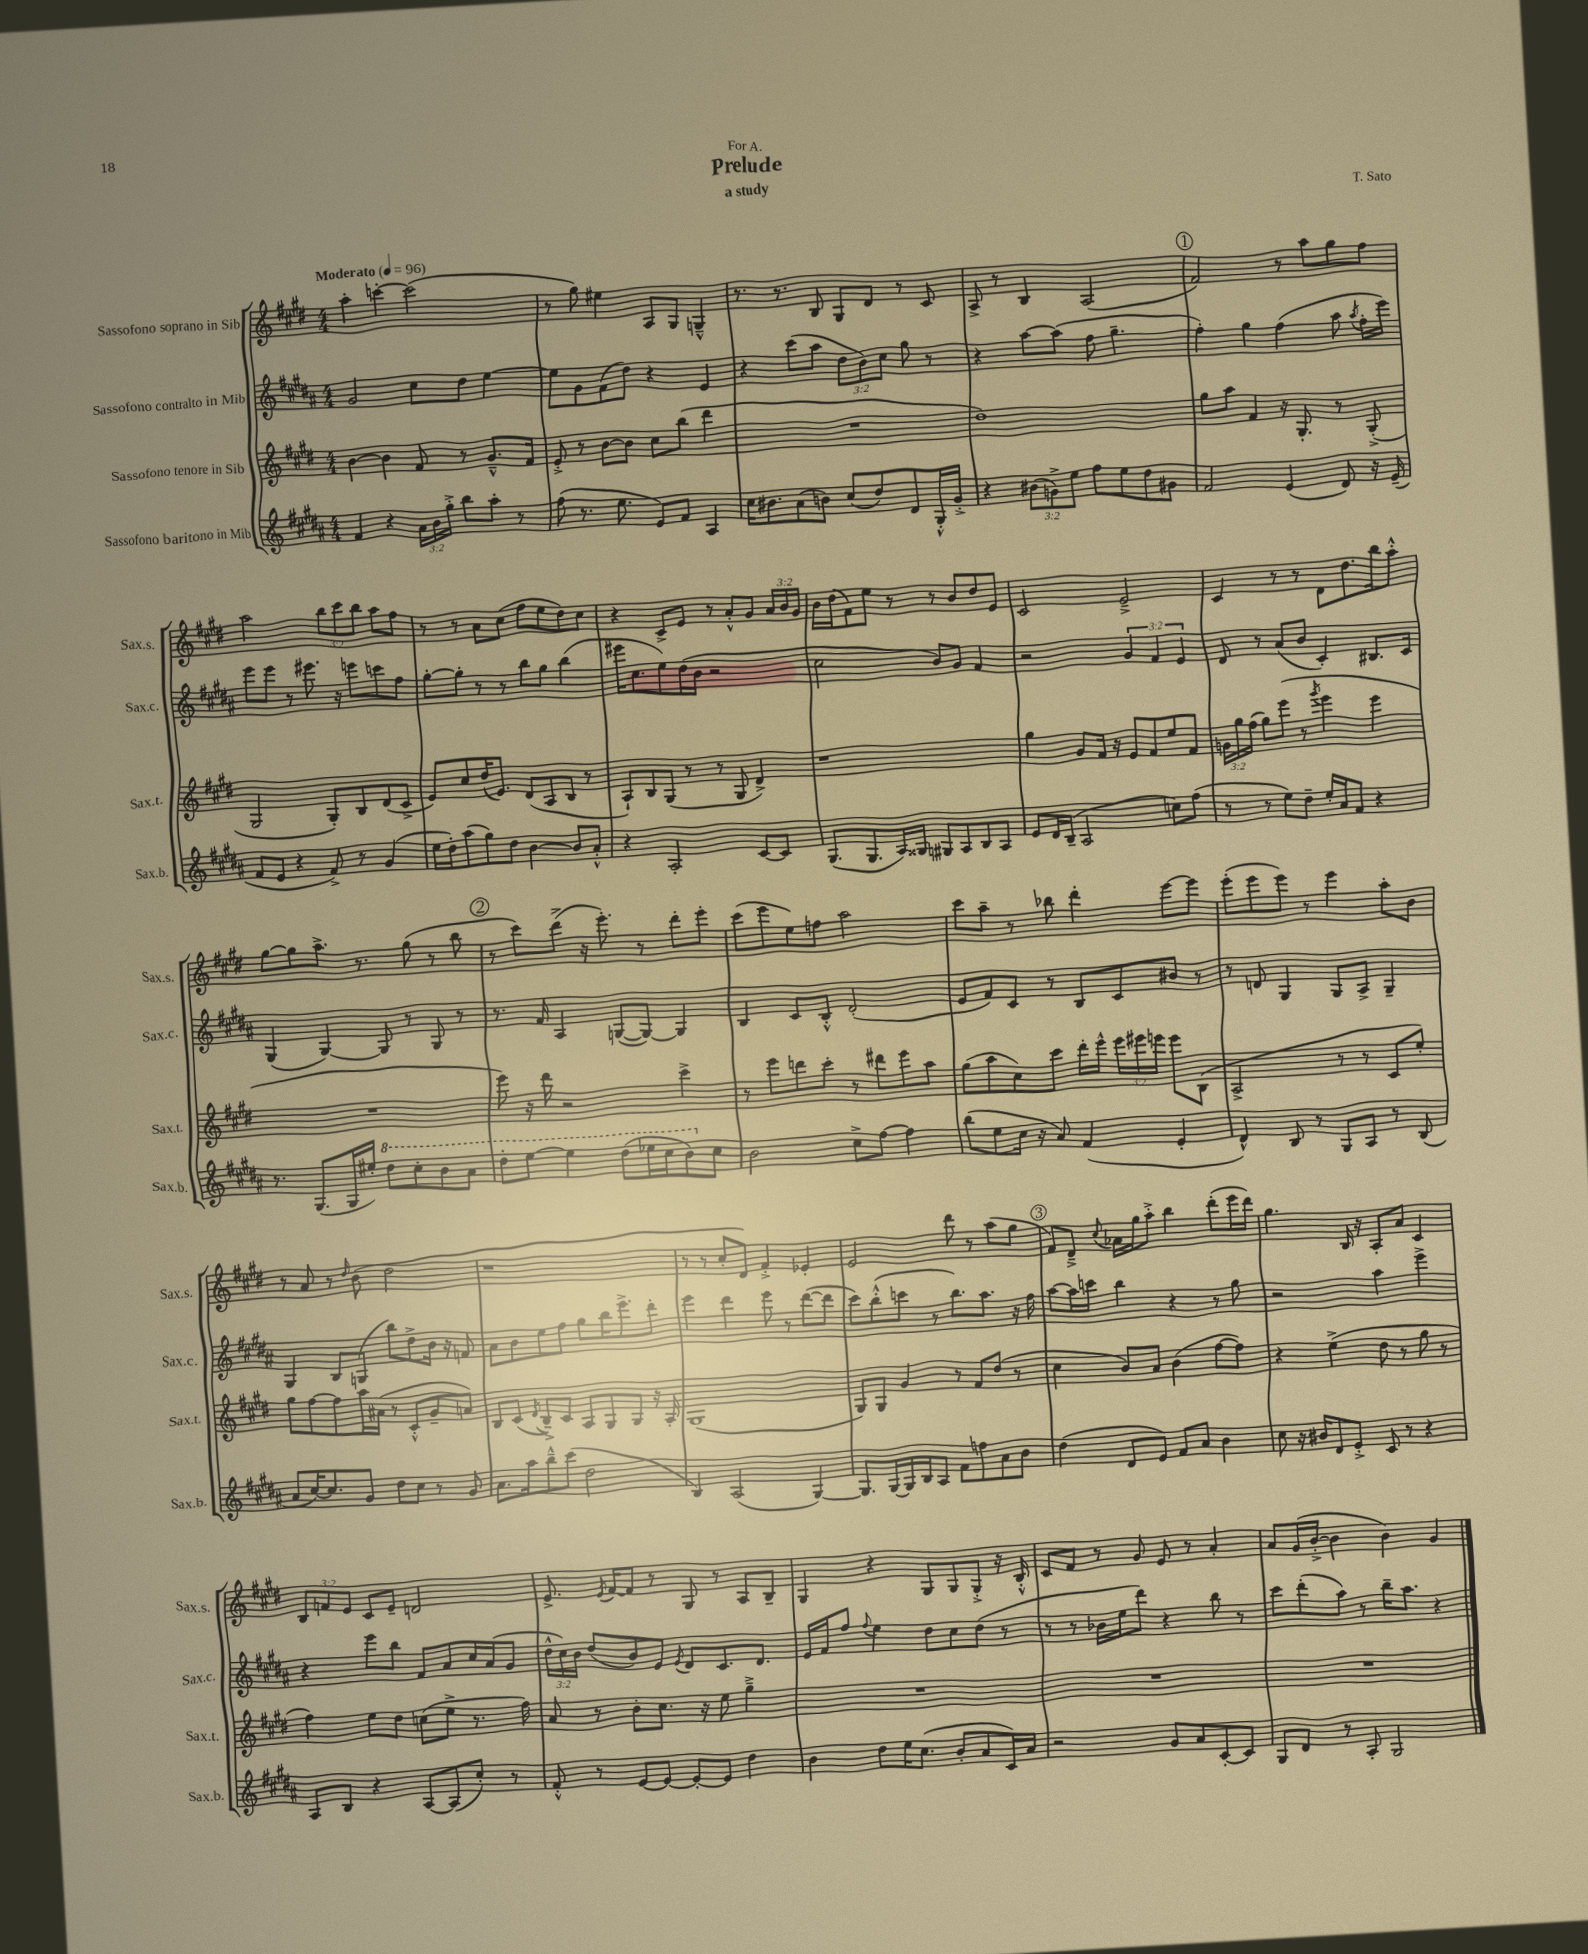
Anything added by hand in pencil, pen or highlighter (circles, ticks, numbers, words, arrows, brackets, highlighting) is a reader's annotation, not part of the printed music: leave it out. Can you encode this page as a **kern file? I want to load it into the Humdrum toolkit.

**kern	**kern	**kern	**kern
*part4	*part3	*part2	*part1
*staff4	*staff3	*staff2	*staff1
*I"Sassofono baritono in Mib	*I"Sassofono tenore in Sib	*I"Sassofono contralto in Mib	*I"Sassofono soprano in Sib
*I'Sax.b.	*I'Sax.t.	*I'Sax.c.	*I'Sax.s.
*clefG2	*clefG2	*clefG2	*clefG2
*k[f#c#g#d#a#]	*k[f#c#g#d#]	*k[f#c#g#d#a#]	*k[f#c#g#d#]
*M4/4	*M4/4	*M4/4	*M4/4
*MM96	*MM96	*MM96	*MM96
=1	=1	=1	=1
!	!	!	!LO:TX:a:B:t=Moderato
4f#/	[4b\	2g#/	4aa'\
4r	4b\]	.	[4cccn'\
24a#\LL	8f#/	8cc#\L	(2ccc\]
24b\	.	.	.
24gg#'^\JJ	.	.	.
8bb\L	8r	8dd#\J	.
8aa#'\J	8.g#~^^/L	[4ee\	.
8r	.	.	.
.	16f#/Jk	.	.
=2	=2	=2	=2
(8ff#\	8e'^/	8ee\L]	8r
8.r	8r	8g#\	8gg#\)
.	[8b\L	(8f#\	4ee#X\
8.ee\	.	.	.
.	8b\J]	8dd#\J)	.
8e/L)	8cc#\L	4r	8A/L
8f#/J	(8bb\J	.	8G#/J
4A#/	4ddd#\	4e/	4Gn~^^/
=3	=3	=3	=3
16cc#\KL	1r	4r	8.r
8.b#X\	.	.	.
.	.	.	8.r
(8a#\	.	(8ccc#\L	.
8bn\J)	.	8aa#\J	8B/
(8cc#/L	.	12dd#\L	8G#/L
.	.	12b\)	.
8dd#/)	.	.	8d#/J
.	.	12cc#\J	.
8d#/	.	8gg#\	8r
16G#'^^/L	.	8r	8c#/
16g#'^/JJ	.	.	.
=4	=4	=4	=4
4r	1dd#)	4r	8A^/
.	.	.	8r
(12b#X\L	.	[8aa#\L	4B/
12gn^\)	.	.	.
.	.	(8aa#\J]	.
12ee\J	.	.	.
8ff#\L	.	8ff#\	(2A/
8ee\	.	4.gg#~\	.
8dd#\	.	.	.
8g#X\J	.	.	.
!!LO:REH:place=s1:t=1
=5	=5	=5	=5
2f#/	8gg#\L	4ff#'\)	2f#/)
.	8aa\J	.	.
.	4f#/	4gg#\	.
(4e/	16r	(4ff#\	8r
.	8.G#'/	.	.
.	.	.	8aa\L
8d#/)	8r	8aa#\	8gg#\
.	.	8qaa#/	.
16r	(8G#'^/	16ff#'\LL	8ff#\J
(16e~/	.	16eee\JJ)	.
!!LO:LB:g=z
=6	=6	=6	=6
8f#/L	2G#/	8eee\L	2aa\
8e/J	.	8eee\J	.
4r	.	8r	.
.	.	8.eee#X\	.
8f#^/)	8G#'/L)	.	12bb\L
.	.	16r	.
.	.	.	12ccc#\
8r	8B/	8eeen\L	.
.	.	.	12bb\J
(4g#/	(8d#/	8cccn\	8aa\L
.	8c#^/J	8ff#\J	8ff#\J
=7	=7	=7	=7
16ee\LL	8e/L)	[8gg#'\L	8r
16dd#'\J)	.	.	.
(8aa#\	8cc#/	8gg#'\J]	8r
8gg#\)	(16dd#/K	8r	8a\L
.	8.e/J)	.	.
8dd#\J	.	8r	(8cc#\J
[4b\	(8d#/L	8bb\L	8ff#\L
.	8A/	8gg#\J	8ee\
8b/L]	8B/J	(4bb\	8dd#\)
8a#'^^/J	8r	.	8cc#\J
=8	=8	=8	=8
4r	8A`/L)	16eee#X\KL	4r
.	.	8.cc#\	.
.	8B/	.	.
2A#'/	(8G#/J	8ee\)	8c#^/L
.	8r	(16dd#\L	8e/J
.	.	16b\JJ	.
.	8r	2r	8r
.	8G#/	.	8a'^^/L
[8c#/L	4d#^/)	.	8g#/J
8c#/J]	.	.	24a/LL
.	.	.	24b/
.	.	.	24g#/JJ
=9	=9	=9	=9
(8.G#/L	1r	2cc#\	16b\LL
.	.	.	(16dd#\J
.	.	.	8f#\)
8.G#/	.	.	.
.	.	.	8ee\J
16A#/L)	.	.	8r
16G##X/JJ	.	.	.
8G#X/L	.	8b/L)	8r
8A#/	.	8g#/J	8b/L
8B/	.	4f#/	8dd#/
8A#/J	.	.	8e/J
=10	=10	=10	=10
8e/L	4gg#\	2r	2c#/
16d#/L	.	.	.
(16B~/JJ	.	.	.
2A#/	8g#/L	.	.
.	16f#/Jk	.	.
.	16r	.	.
.	8e/L	6g#/	2e~^/
.	8f#/	.	.
.	.	6f#/	.
8ccn\L)	8ee/	.	.
.	.	6e/	.
(8ff#\J	8f#/J	.	.
=11	=11	=11	=11
8r	24gn\LL	8d#/	4c#/
.	24gg#\	.	.
.	(24ff#\JJ	.	.
8r	8gg#\L)	8r	.
8ee\L)	(8eee\J	(8a#/L	8r
8dd#~\J	8r	8b/J	8r
.	8qggg#/	.	.
16ee'/LL	4eee\	4c#'/)	8d#\L
16a#/J	.	.	.
8f#/J	.	.	8.dd#\
4r	4eee\	8.B#X/L	.
.	.	.	16bb\k
.	.	.	8aa'^^\J
.	.	16c#/Jk	.
!!LO:LB:g=z
=12	=12	=12	=12
8.r	1r	(4G#/	[8gg#\L
.	.	.	8gg#\]
(8.G#/L	.	.	.
.	.	[4G#/)	8.aa^\J
16G#/L	.	.	.
16ee#X'/JJ)	.	.	8.r
*8va	*	*	*
8ddd#\L	.	8G#/]	.
8ccc#'\	.	8r	(8gg#\
8bb\	.	8G#/	8r
8aa#\J	.	8r	8bb\
!!LO:REH:place=s1:t=2
=13	=13	=13	=13
8ddd#'\L	8eee\)	8.r	8r
[8eee\J	16r	.	8ccc#\L)
.	16ddd#\	16f#/	.
4eee\]	2r	4A#/	(8ddd#^\J
.	.	.	16r
.	.	.	8.eee'\)
(8ddd#\L	.	([8Gn/L	.
16eee-X\L	.	8G/J_)	8r
16ccc#\J	.	.	.
8bb\)	4ccc#^\	4G/]	8ddd#'\L
*X8va	*	*	*
8cc#\J	.	.	8eee'\J
=14	=14	=14	=14
2b\	8r	4B/	(8ccc#\L
.	8eee\L	.	8eee\
.	8dddn\	8c#/L	8ee\)
.	8ccc#'\J	8B'^^/J	8ffn\J
8cc#^\L	8r	(2d#'/	2aa\
[8ff#\J	8ddd#X\L	.	.
4ff#\]	8eee\	.	.
.	8aa\J	.	.
=15	=15	=15	=15
(8bb\L	(8gg#\L	8e/L	8ccc#\L
8ee\	8aa\	8f#/)	8aa~\J
16cc#\Jk	8cc#\)	8c#/J	8r
16r	.	.	.
8a#/)	8ccc#\J	8r	8bb-X\
(4f#/	16ddd#'\LL	8B/L	4ddd#'\
.	16eee^^\JJ	.	.
.	24eee\LL	8c#/	.
.	24eee#X\	.	.
.	24eeen\JJ	.	.
4e'/	8eee\L	8b#X/J	[8eee\L
.	(8B\J	8r	8eee\J]
=16	=16	=16	=16
4d#^^/)	2A^/	8r	(8eee'\L
.	.	8dn/	8eee\
8B/	.	4G#/	8eee\J)
8r	.	.	8r
8G#/L	8r	8G#/L	4eee\
8A#/J	8r	8A#^/J	.
8r	8c#/L	4G#~/	8aa'\L
(8B/	8ee'/J)	.	8b\J
!!LO:LB:g=z
=17	=17	=17	=17
8a#/L	8gg#\L	4G#/	8r
[16cc#/K)	[8ff#\	.	8a/
8.cc#/]	.	.	.
.	8ff#\]	8B/L	8r
.	.	.	16qqdd#/
8g#/J	16aa\L	(8Gn/J	(8b\
.	(16a#X\JJ	.	.
8dd#\L	8r	8bb\L)	2dd#\
8cc#\J	8c#'^^/L	8dd#^\	.
8r	8g#~/	16b\Jk	.
.	.	16r	.
8g#/	8an/J)	8fn/	.
=18	=18	=18	=18
8.a#\L	8B/L	8a#\L	1r
.	(8c#/J	8b\	.
16aa#\k	.	.	.
.	8qd#/	.	.
8bb~^^\	8B~^/L)	8ee\	.
(8ccc#\J	8c#/J	8ff#\J	.
2dd#\	8A/L	8gg#\L	.
.	8G#/	16bb\K	.
.	.	8.eee^\	.
.	8G#/J	.	.
.	16r	8ddd#'\J	.
.	16A'/	.	.
=19	=19	=19	=19
4B/)	(1G#	4eee\	8r
.	.	.	8r
(2A#/	.	4ddd#\	8cc#'/L
.	.	.	8d#/J)
.	.	8eee\	4f#'^/
.	.	8r	.
[4G#/)	.	([8ddd#\L	4e-X'/
.	.	8ddd#\J]	.
=20	=20	=20	=20
8.G#/L]	8G#/L)	8ccc#\L)	2e/
.	8G#/J	(8bb'^^\	.
[16G#/L	.	.	.
16G#/]	4g#/	8cccn\J	.
16B/J	.	.	.
8A#/J	.	8r	.
8f#\L	8r	8.bb\L)	8ddd#\
8ffn\	8f#/L	.	8r
.	.	8.aa#\J	.
8a#\	(8dd#/J	.	(8aa\L
8b\J	8r	16r	8gg#\J
.	.	16ff#\	.
!!LO:REH:place=s1:t=3
=21	=21	=21	=21
(4dd#\	4cc#\	[8aa#\L	8f#/L)
.	.	16aa#\L]	8d#~^/J
.	.	16cccn\JJ	.
.	.	.	8qqcc#/
8d#/L	8b/L)	4bb\	16a-X\LL
.	.	.	16gg#\J
8e/J)	8a/J	.	8aa'^\J
8f#/L	(4b\	4r	4bb\
8a#/J	.	.	.
4b\	[8ff#\L	8r	(8ddd#'\L
.	8ff#\J])	8gg#\	16eee\L
.	.	.	16ddd#\JJ)
=22	=22	=22	=22
8cc#\	4r	2r	4.gg#\
16r	.	.	.
16b#X/KL	.	.	.
8d#/	(4ee^\	.	.
8e'^/J	.	.	16B/
.	.	.	16r
8c#/	8dd#\	4aa#\	8A'/L
8r	8r	.	8a/J
4r	8gg#\	4eee^\	4c#/
.	8r	.	.
!!LO:LB:g=z
=23	=23	=23	=23
8A#/L	4ff#\)	4r	12B/L
.	.	.	12fn/
8B/J	.	.	.
.	.	.	12e/J
4r	8ee\L	8eee\L	8c#/L
.	8dd#\J	8bb\J	8e~/J
[8A#/L	(8ccn\L	8f#/L	2dn/
(8A#/]	8ee^\J	8a#/	.
8cc#'/J)	8.r	16cc#/L	.
.	.	(16a#/J	.
8r	.	8g#/J	.
.	16ff#\)	.	.
=24	=24	=24	=24
8f#'^^/	8a/	24dd#^^\LL	8.e^/
.	.	24cc#\)	.
.	.	24b\JJ	.
8r	8r	(8dd#/L	.
.	.	.	8qe/
.	.	.	[16f#/KL
[8e/L	8b'\L	8b/)	8f#/J]
8e/J_	8.cc#\J	8e/J	8r
.	.	8qe/	.
8e'/L_	.	8d#/L	8G#/
.	16r	.	.
8e/J]	8ee\	8.c#/	8r
4dd#\	4gg#~^\	.	8A/L
.	.	8.d#/J	.
.	.	.	8B~/J
=25	=25	=25	=25
4b\	1r	16e/LL	4G#/
.	.	16f#/J	.
.	.	8ff#/J	.
.	.	8qqff#/	.
8dd#\L	.	4ee\	4r
16ee\K	.	.	.
(8.cc#\J	.	.	.
.	.	8dd#\L	8G#/L
8b'/L	.	8cc#\	8G#/
8a#/	.	(8dd#\J	8G#'^/J
16c#/L)	.	8r	16r
16a#/JJ	.	.	16B'^^/
=26	=26	=26	=26
2r	1r	8r	8c#/L
.	.	8r	8f#/J
.	.	16b-X\LL	8r
.	.	16ee\J	.
.	.	8ddd#\J)	8g#/
8g#/L	.	4r	8e/
8a#/	.	.	8r
[8c#'/	.	8bb\	4a'/
8c#/J]	.	8r	.
=27	=27	=27	=27
8G#/L	1r	8ccc#\L	8a/L
8d#/J	.	(8ddd#'\	(16g#/L
.	.	.	[16b'^/JJ
8r	.	8aa#\J)	4b\]
8A#'/	.	8r	.
2G#/	.	16bb~\KL	4b\)
.	.	8.aa#\J	.
.	.	4r	4g#/
==	==	==	==
*-	*-	*-	*-
